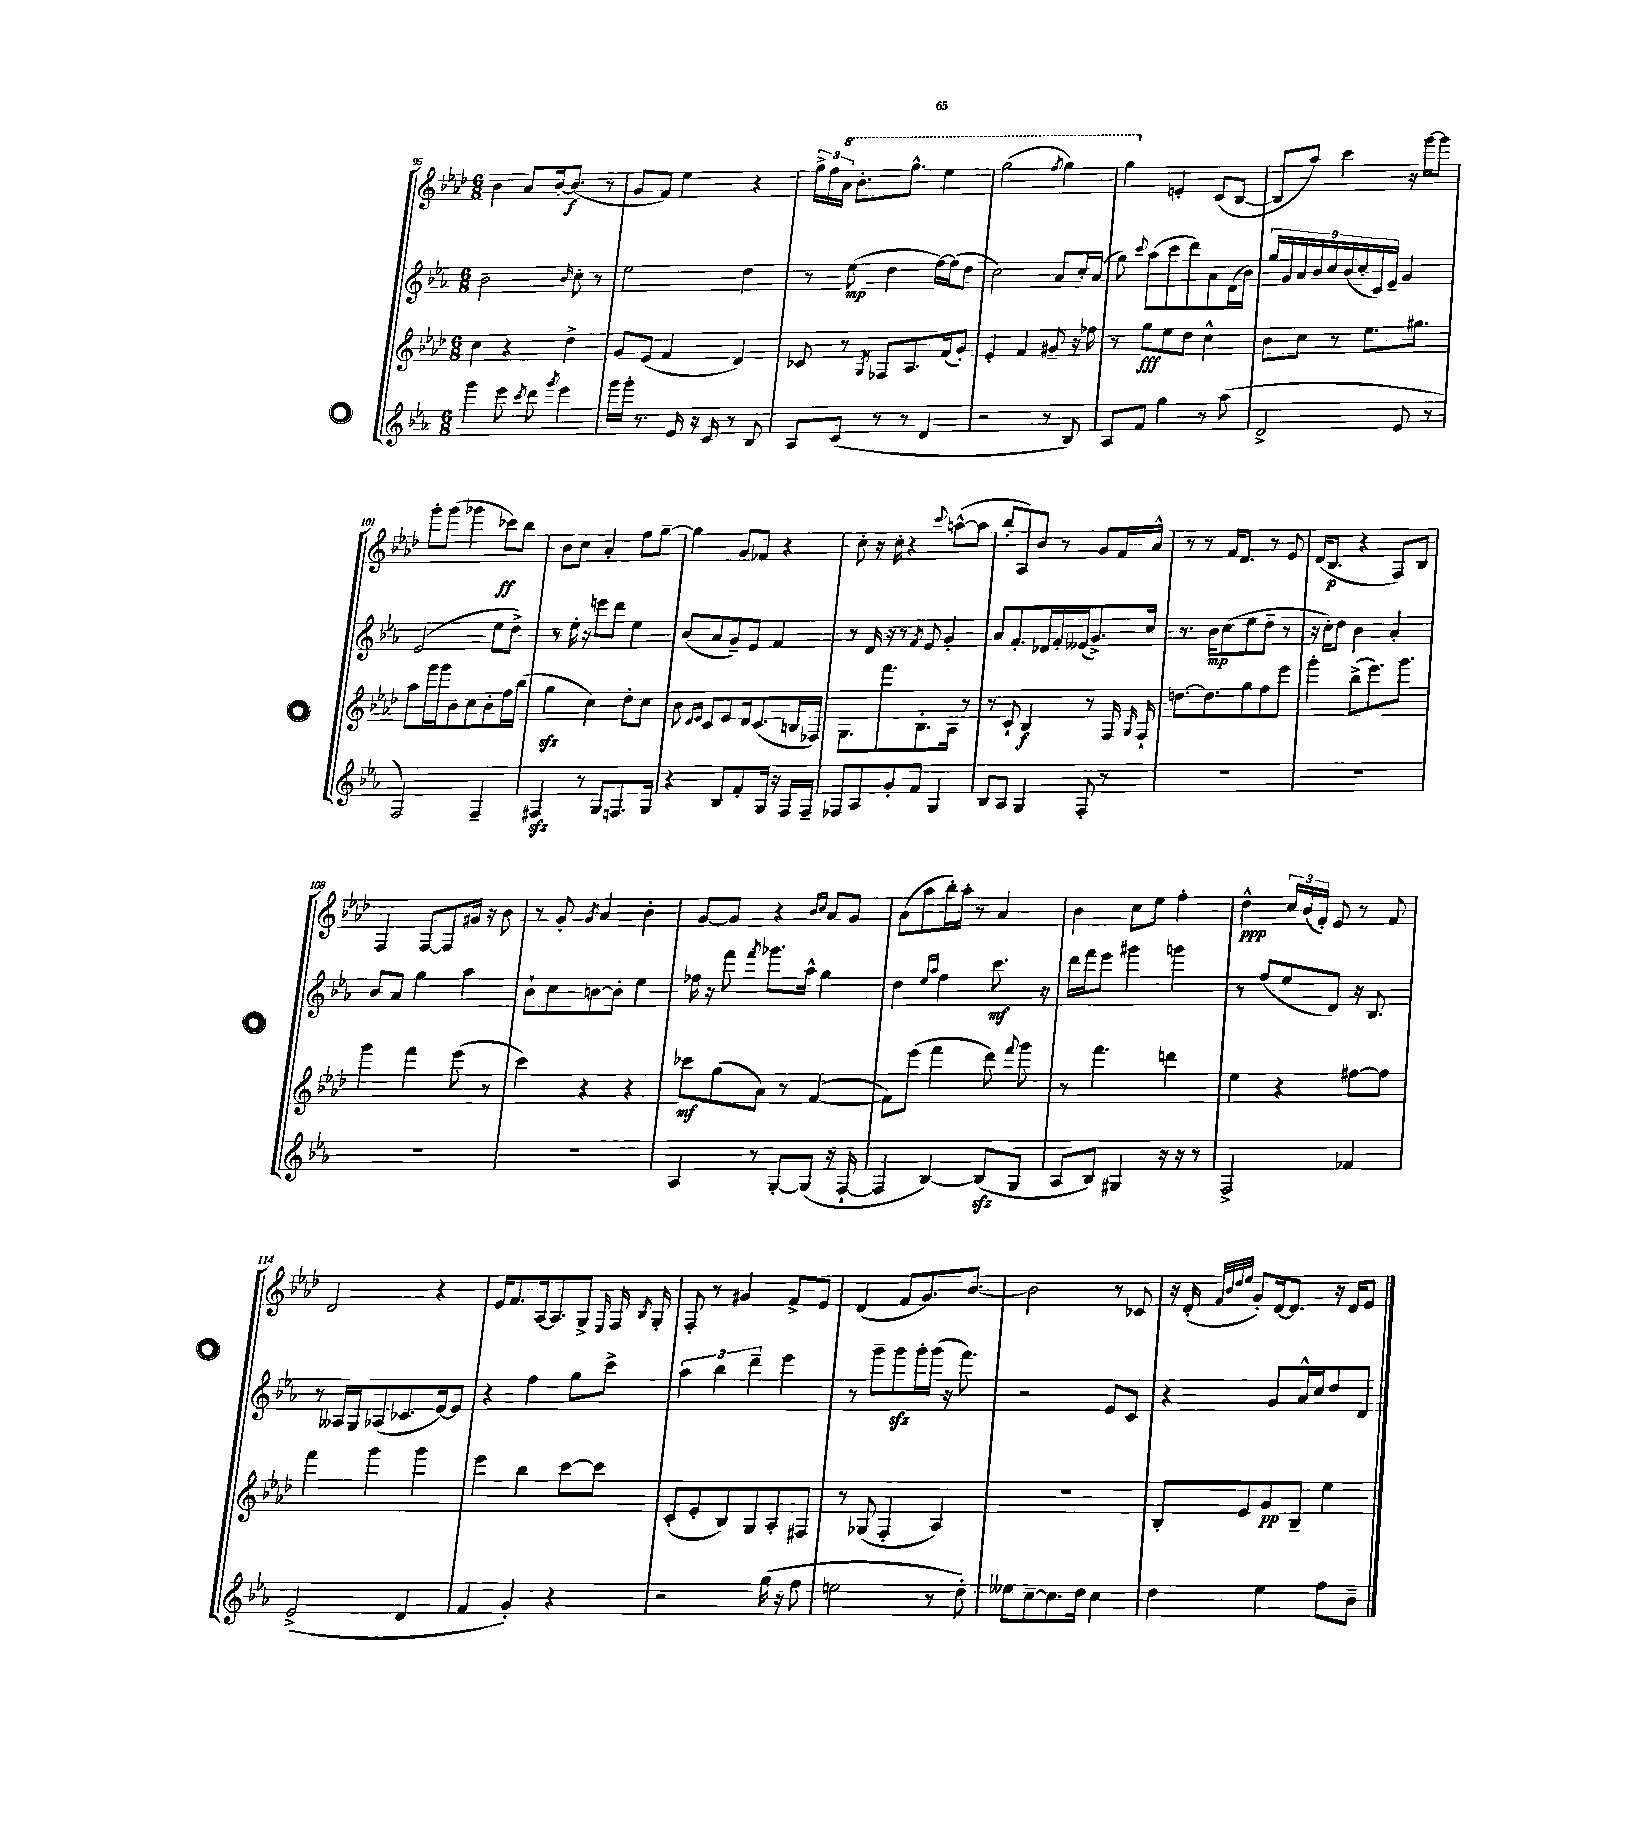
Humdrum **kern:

**kern	**kern	**kern	**kern
*staff4	*staff3	*staff2	*staff1
*clefG2	*clefG2	*clefG2	*clefG2
*k[b-e-a-]	*k[b-e-a-d-]	*k[b-e-a-]	*k[b-e-a-d-]
*M6/8	*M6/8	*M6/8	*M6/8
4ggg\	4cc\	2b-\	4b-\
8eee-\	4r	.	8a-/L
8qccc/	.	.	.
8ddd\	.	.	[16b-'/k
.	.	.	(8.b-/]J
8qggg/	.	16qqb-/	.
4eee-\	4dd-^\	8cc'\	.
.	.	8r	8r
=	=	=	=
16ggg\LL	8g/L	2ee-\	8g/L
16ggg'\JJ	.	.	.
8.r	(8e-/J	.	8f/J)
.	4f/	.	4ee-\
16e-/	.	.	.
16r	.	.	.
16c/	.	.	.
8r	4d-/)	4dd\	4r
8B-/	.	.	.
=	=	=	=
8A-/L	8c-/	8r	24gg^\LL
.	.	.	24ff\
.	.	.	24aa-\JJ
(8c/J	8r	(8ee-\	8.bb-'\L
.	8qG/	.	.
8r	8F-/L	4dd\	.
.	.	.	8.ggg^^\J
8r	8.A-/	.	.
4d/	.	[16ff\LL)	4eee-\
.	(16f/k	(16ff\]J	.
.	8g'/J)	8dd\J	.
=	=	=	=
2r	4e-'/	2cc\)	(2ggg\
.	4f/	.	.
.	.	.	8qfff/
8r	8g#~/	8a-/L	4ggg\)
8B-/)	16r	16cc'/L	.
.	16ff-\	(16a-/JJ	.
=	=	=	=
8A-/L	8r	8gg\)	4ggg\
.	.	8qqccc/	.
8f/J	8gg\L	(8aa-\L	.
4gg\	8ee-\	8ccc\	4e'/
.	8dd-\J	8ddd\)	.
8r	4cc^^\	8a-\	(8c/L
(8aa-\	.	(16d\L	[8B-/J
.	.	16b-\JJ)	.
=	=	=	=
2d^/	8b-\L	18gg/LL	8B-/]L
.	.	18g/	.
.	.	18a-/	.
.	8cc\J	.	8aa-/J)
.	.	18b-/	.
.	.	18cc/	.
.	8r	.	4ccc\
.	.	(18b-/	.
.	.	18cc'/	.
.	8.ee-\L	.	.
.	.	18c/)	.
.	.	18e-~/JJ	.
8e-/	.	4g/	16r
.	8.gg#\J	.	[16ggg\LK
8r	.	.	8ggg\]J
=	=	=	=
2F/)	8aa-\L	(2e-/	8ggg'\L
.	16ggg\L	.	(8ggg\J
.	16ggg\J	.	.
.	8b-\	.	4ggg-\
.	8cc\	.	.
4F~/	8b-'\	8ee-\L	8ccc-\L)
.	16ff\L	8dd^\J)	8bb-\J
.	(16bb-\JJ	.	.
=	=	=	=
4F#/	4gg\	8r	8b-\L
.	.	16ee-'\	8cc\J
.	.	16r	.
8r	4cc\)	8eee\L	4a-'/
8G/L	.	8ddd\J	.
8.F/	8dd-'\L	4ee-\	8ff\L
.	8cc\J	.	[8gg~\J
16G/Jk	.	.	.
=	=	=	=
4r	8b-\	(8b-/L	4gg\]
.	16qqd-/LL	.	.
.	16qqe-/JJ	.	.
.	8c/L	8a-/	.
8B-/L	8e-/	8g~/)	8g/L
8f'/	16d-/k	8e-/J	8f-/J
.	(8.c/	.	.
16G/Jk	.	4f/	4r
16r	.	.	.
16F/LL	16B/L	.	.
16F~/JJ	16F-/JJ)	.	.
=	=	=	=
8F-/L	8.G\L	8r	8cc'\
8A-/	.	16d/	16r
.	8.fff\	16r	16cc'\
8g'/	.	8r	4r
.	.	8qf/	.
8f/J	8.B-'\	8e-/	.
.	.	.	8qqccc/
4G/	.	4g'/	([8aa^^\L
.	16A-\Jk	.	.
.	8r	.	8aa\]J
=	=	=	=
8B-/L	8r	8a-/L	8bb-'/L
8A-/J	8c`/	8.f'/	8A-/)
4G/	4B-/	.	8b-/J
.	.	16d-/L	.
.	.	16f'/	8r
.	.	(16e--/J	.
8F'/	8r	8.g^/)	8g/L
8r	16F/	.	16f/L
.	16qqG/	.	.
.	16F`/	16cc/Jk	16a-^^/JJ
=	=	=	=
2.r	[8.dd\L	8.r	8r
.	.	.	8r
.	8.dd\]	16b-\LK	.
.	.	(8cc\	16f/LK
.	.	.	8.d-/J
.	8gg\	8ee-\	.
.	8ff\	8dd~\J	8r
.	8eee-\J	8r	8e-/
=	=	=	=
2.r	4ggg'\	16r	(16d-/LK
.	.	16cc'\LK)	8.B-/J
.	.	8dd\J	.
.	(8bb-^\L	4b-\	4r
.	8.eee-\)	.	.
.	.	4a-'/	8F/L)
.	8.ggg\J	.	.
.	.	.	8B-/J
=	=	=	=
2.r	4ggg\	8b-/L	4F/
.	.	8a-/J	.
.	4fff\	4gg\	[8F/L
.	.	.	8F/]
.	(8eee-\	4aa-\	16g#/Jk
.	.	.	16r
.	8r	.	8b-\
=	=	=	=
2.r	4ccc\)	8b-`\L	8r
.	.	8cc\	8g'/
.	.	.	8qg/
.	4r	[8b\	4a-/
.	.	8b'\]J	.
.	4r	4ee-\	4b-'\
=	=	=	=
4A-/	8ccc-\L	16ff-\	[8g/L
.	.	16r	.
.	(8gg\	8fff\	8g/]J
.	.	8qfff/	.
8r	8a-\J)	8.ggg-\L	4r
[8G'/L	8r	.	.
.	.	16aa-^^\Jk	.
.	.	.	16qqb-/LL
.	.	.	16qqcc/JJ
(8G/]J	([4f/	4gg\	8a-/L
16r	.	.	8g/J
[16F`/	.	.	.
=	=	=	=
4F/]	8f\]L)	4dd\	(8a-\L
.	(8eee-\J	.	8aa-\
.	.	16qqee-/LL	.
.	.	16qqaa-/JJ	.
[4B-/)	4fff\	4ff\	16bb-'\L)
.	.	.	16aa-'\JJ
.	.	.	8r
(8B-/]L	8ddd-\)	8.ccc\	4a-/
.	8qqfff/	.	.
8G/J	8ggg\	.	.
.	.	16r	.
=	=	=	=
8A-/L	8r	16ddd\LL	4b-\
.	.	16fff\J	.
8B-/J)	4.fff\	8eee-\J	.
4G#/	.	4ggg#\	8cc\L
.	.	.	8ee-\J
16r	4ddd\	4ggg\	4ff'\
16r	.	.	.
8r	.	.	.
=	=	=	=
2F^/	4ee-\	8r	4dd-^^\
.	.	(8ff/L	.
.	4r	8ee-/	24cc/LL
.	.	.	(24b-/
.	.	.	24f'/JJ)
.	.	8d/J)	8e-/
4f-/	[8ff#\L	16r	8r
.	.	8.B-/	.
.	8ff#\]J	.	8f/
=	=	=	=
(2e-^/	4fff\	8r	2d-/
.	.	16A--/LL	.
.	.	16G/J	.
.	4ggg\	(8A-/	.
.	.	8.c-/	.
4d/	4ggg\	.	4r
.	.	[16e-/k)	.
.	.	8e-/]J	.
=	=	=	=
4f/	4eee-\	4r	16e-/LK
.	.	.	8.f/
4g'/)	4bb-\	4ff\	[16A-/k
.	.	.	8.A-/]
4r	[8ccc\L	8gg\L	8G^/J
.	.	.	16qqE-/
.	8ccc\]J	8ccc^\J	16F/
.	.	.	8qB-/
.	.	.	16G'/
=	=	=	=
2r	(8c'/L	6aa-\	8F'/
.	8e-'/	.	8r
.	.	6bb-\	.
.	8B-/)	.	4g#/
.	.	6ddd~\	.
.	8G/	.	.
(16gg\	8A-'/	4eee-\	8f^/L
16r	.	.	.
8ff\	8F#/J	.	8e-/J
=	=	=	=
2ee\	8r	8r	(4d-/
.	(8G-/	8ggg~\L	.
.	4F'/	8ggg\	8f/L
.	.	16ggg'\L	8.g/)
.	.	(16ggg\JJ	.
8r	4A-/)	16r	.
.	.	8.fff\)	[8.b-/J
8dd'\)	.	.	.
=	=	=	=
8ee--\L	2.r	2r	2b-\]
[8cc~\	.	.	.
8.cc\]	.	.	.
16dd\Jk	.	.	.
4cc\	.	8e-/L	8r
.	.	8c/J	8c-/
=	=	=	=
4dd\	8B-'/L	4r	16r
.	.	.	(16d-'/
.	.	.	32qqf/LLL
.	.	.	32qqb-/
.	.	.	32qqdd-/
.	.	.	32qqee-/JJJ
.	8e-/	.	8g'/L)
4ee-\	8g/	8g/L	[16d-/k
.	.	.	8.d-/]J
.	8B-~/J	16a-^^/L	.
.	.	16cc/J	.
8ff\L	4ee-\	8dd/	16r
.	.	.	16d-/LK
8b-~\J	.	8d/J	8e-/J
==	==	==	==
*-	*-	*-	*-
